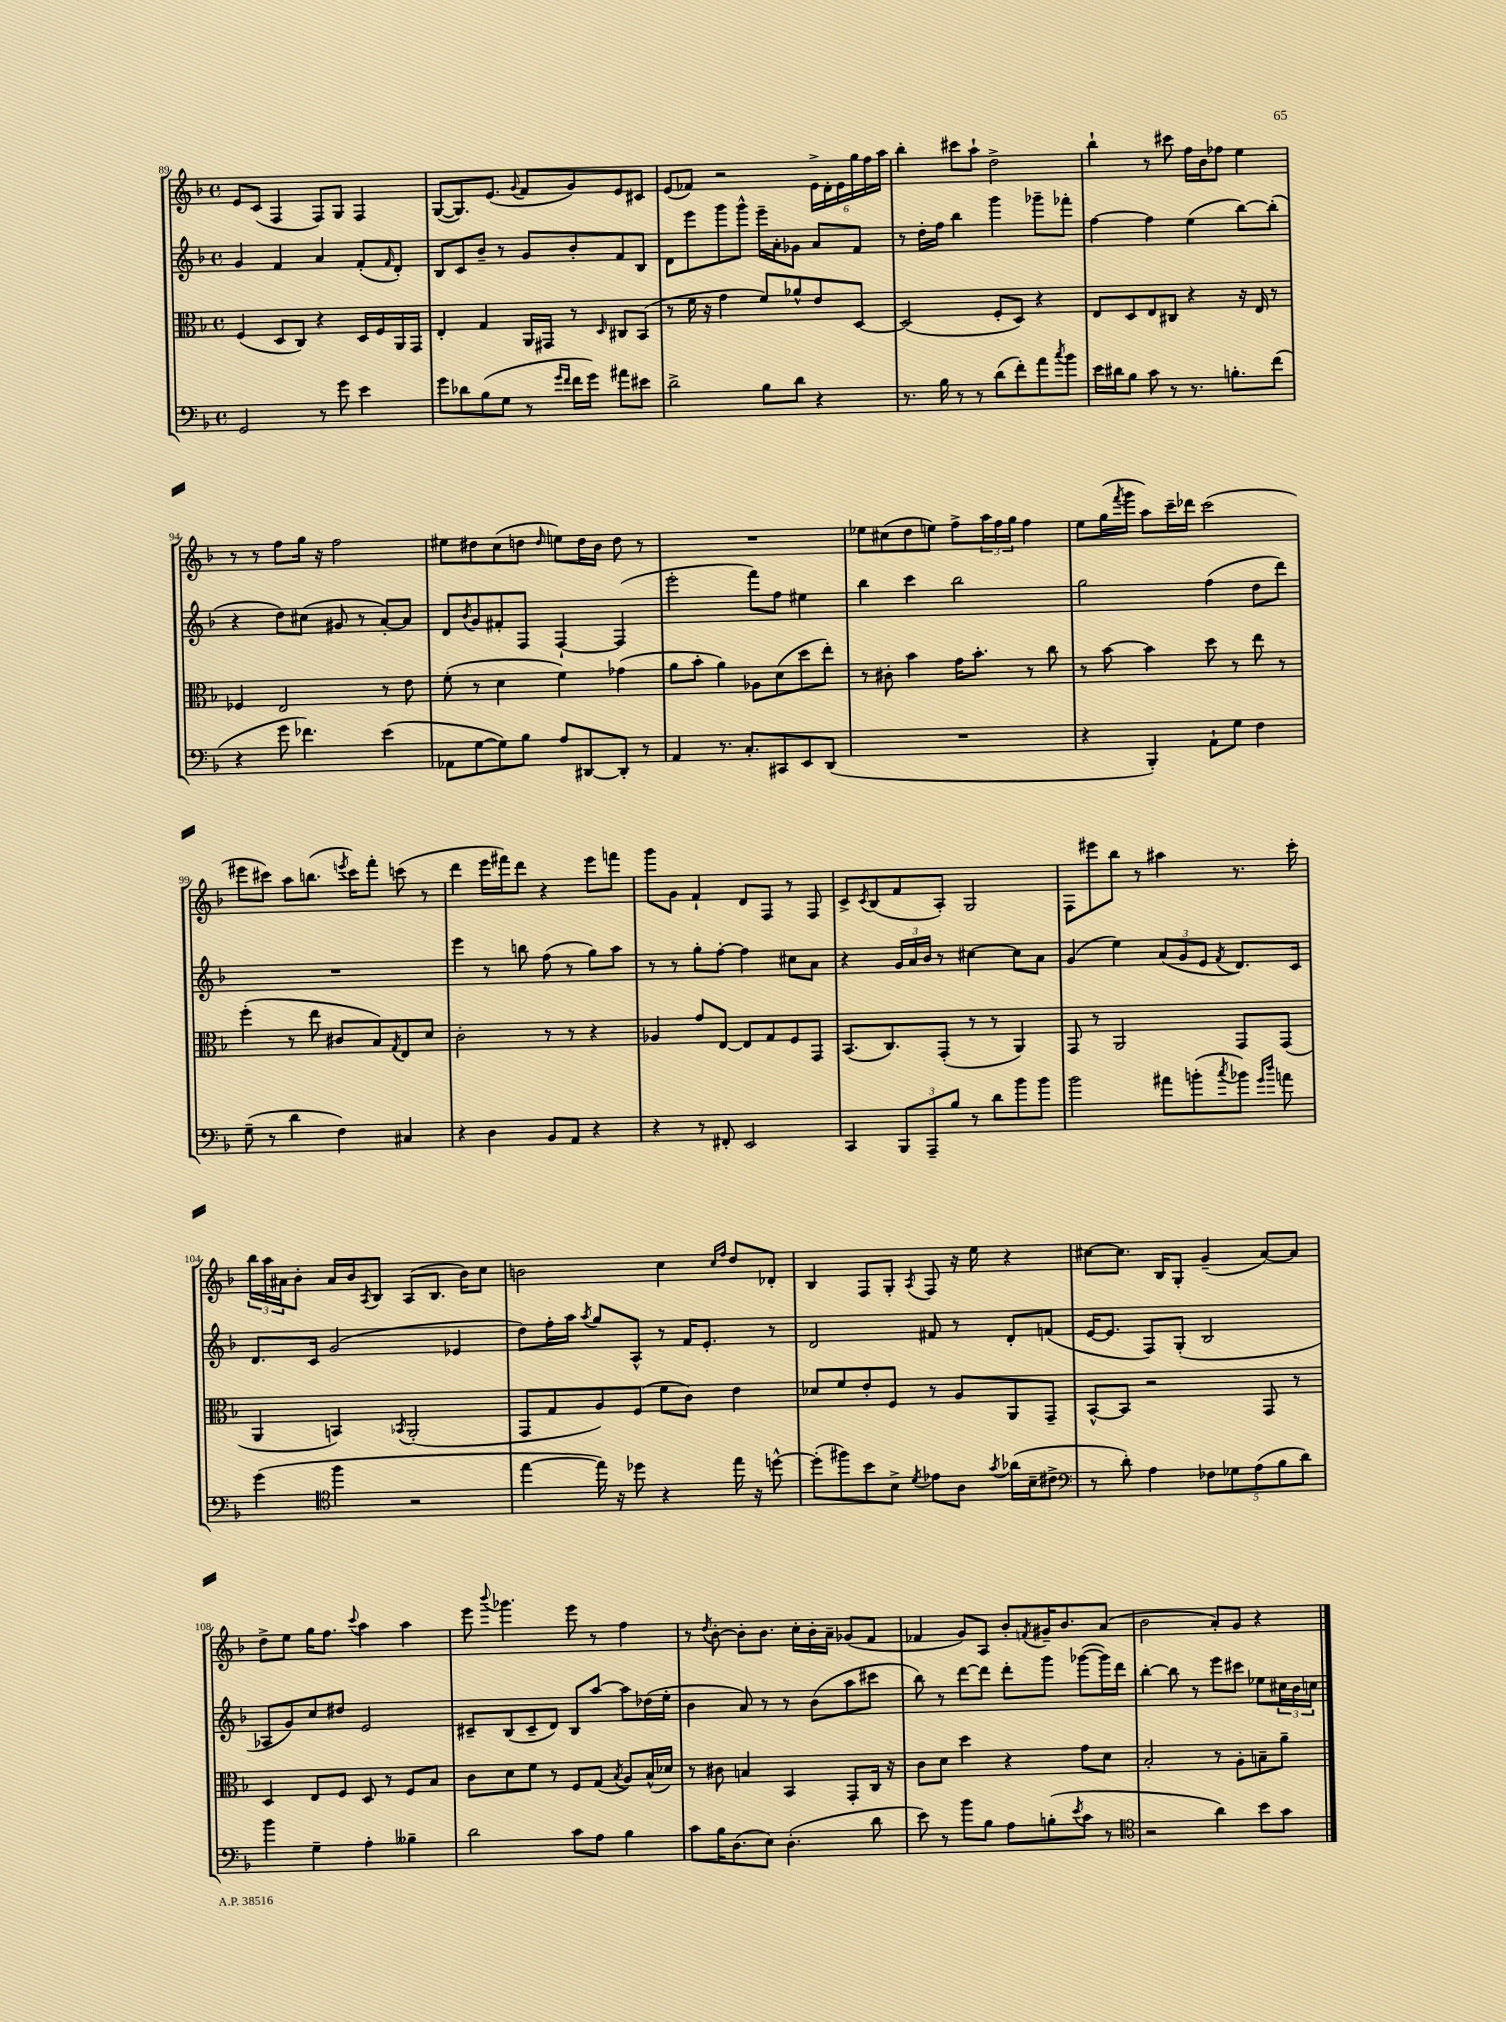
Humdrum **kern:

**kern	**kern	**kern	**kern
*staff4	*staff3	*staff2	*staff1
*clefF4	*clefC3	*clefG2	*clefG2
*k[b-]	*k[b-]	*k[b-]	*k[b-]
*M4/4	*M4/4	*M4/4	*M4/4
*met(c)	*met(c)	*met(c)	*met(c)
2GG	(4F	4g	8e
.	.	.	(8c
.	8D	4f	4F
.	8C)	.	.
8r	4r	4a	8F)
8g	.	.	8G
4e	16D	(8f'	4F
.	16F	.	.
.	.	16qqf	.
.	16AA	8d')	.
.	16GG	.	.
=	=	=	=
8g	4E'	8B-	([8G
8d-	.	8c	8.G])
(8B-	4G	8b-~	.
.	.	.	(8.e
8G	.	8r	.
.	.	.	8qqg
8r	16AA	8g	8f
.	16GG#	.	.
16qqg	.	.	.
16qqf	.	.	.
16f	8r	8b-'	8g)
16g)	.	.	.
.	16qqD	.	.
8a#	8C#	8f	8e
8e#	(8BB-	8B-	8c#
=	=	=	=
2d^	8r	8d	(8e
.	16f	8eee	8f-)
.	16r	.	.
.	4g	8ggg	2r
.	.	8ggg^^	.
8B-	8f)	16eee~	.
.	.	16a'	.
8d	8a-^^	8g-	.
4r	8e	8a	24e^
.	.	.	24d'
.	.	.	24e
.	[8D	8f	24gg
.	.	.	24ff
.	.	.	24aa
=	=	=	=
8.r	(2D]	8r	4bb-'
.	.	16dd'	.
16B-	.	16ff	.
8r	.	4bb-	8ccc#
8r	.	.	8aa`
(8d	8F'	4ggg	2dd^
8f')	8D)	.	.
8a	4r	8ggg-~	.
8qcc	.	.	.
8b-	.	8fff-'	.
=	=	=	=
16e	8E	[4ff	4bb-`
16d#	.	.	.
8B-	8D	.	.
8c	8E	4ff]	8r
8r	8C#	.	8ccc#
8.r	4r	(4ee	16ff
.	.	.	16b-
.	.	.	8ff-
8.B'	.	.	.
.	16r	[8bb-)	4ee
.	16E	.	.
(8f	8r	(8bb-']	.
=	=	=	=
4r	4F-	4r	8r
.	.	.	8r
8g	2E	8dd)	8ff
4.f-)	.	(8cc#	16gg
.	.	.	16r
.	.	8g#	2ff
.	.	8r	.
(4e	8r	[8a')	.
.	8e	8a]	.
=	=	=	=
8AA-	(8f'	8d	8ee#
.	.	8qb-	.
[8G	8r	8g	8dd#
8G])	4d	8f#'	(8cc
8B-	.	8F	8dd
.	.	.	16qqdd
8A	4f)	[4F`	8ee)
[8DD#	.	.	16dd
.	.	.	16b-
8DD#']	(4g-	(4F]	8dd
8r	.	.	8r
=	=	=	=
4AA	8a	2eee'	1r
.	8b-'	.	.
8.r	4a)	.	.
8.C'	.	.	.
.	8A-	8fff)	.
8CC#	(8d	8ff	.
8EE	8dd	4ee#	.
(8DD	8ee')	.	.
=	=	=	=
1r	8r	4bb-	8ee-
.	8c#'	.	(8cc#
.	4b-	4ccc	8dd
.	.	.	8ee)
.	16g	2bb-	8ff^
.	8.b-'	.	.
.	.	.	24aa
.	.	.	24ff
.	.	.	24gg
.	8r	.	4ff
.	8cc	.	.
=	=	=	=
4r	8r	2gg	8ee
.	[8b-	.	(16gg
.	.	.	8qfff
.	.	.	16ggg
4BBB-')	4b-]	.	8aa)
.	.	.	16ccc~
.	.	.	16ddd-
8AA`	8dd	(4ff	(2ccc
8G	8r	.	.
4F	8ee	8dd	.
.	8r	8ddd)	.
=	=	=	=
(8G~	(4ff'	1r	8eee#
8r	.	.	8ccc#)
4d	8r	.	8aa
.	8ee	.	(8.bb
4F)	8c#	.	.
.	.	.	8qeee
.	.	.	16ccc#)
.	8B-)	.	8fff'
.	8qG	.	.
4C#	8E	.	(8ccc
.	8d	.	8r
=	=	=	=
4r	2c'	4eee	4ddd
4D	.	8r	16eee
.	.	.	16fff#)
.	.	8bb	8ddd
8BB-	8r	(8ff	4r
8AA	8r	8r	.
4r	4r	8gg)	8eee
.	.	8aa	8fff
=	=	=	=
4r	4A-	8r	8ggg
.	.	8r	8g
8r	8g	8gg'	4f`
8FF#'	[8E	[8ff'	.
2EE	8E]	4ff]	8d
.	8G	.	8F
.	8F	8cc#	8r
.	8GG	8a	8F
=	=	=	=
4CC	(8.BB-	4r	8c^
.	.	.	8qc
.	.	.	(8B-
.	8.C)	.	.
12BBB-	.	24g	8f
.	.	24a	.
12AAA~	.	24b-	.
.	(8GG'	8r	8A')
12B-	.	.	.
8r	8r	[4cc#	2G
8d	8r	.	.
8b-	4AA)	8cc#]	.
8b-	.	8a	.
=	=	=	=
2b-	8GG	(4g	8F
.	8r	.	8eee#
.	2AA	4ee)	8bb-
.	.	.	8r
8a#	.	(12a	4aa#
.	.	12g	.
(8b'	.	.	.
.	.	12e	.
8qcc	.	8qf	.
8b-)	8GG	8.d)	8.r
16qqg	.	.	.
16qqdd	.	.	.
8a	(8GG	.	.
.	.	16c	16ccc'
=	=	=	=
(4g	4AA	8.d	24bb-
.	.	.	24aa
.	.	.	24a#
.	.	.	8b-'
.	.	16c	.
*clefC4	*	*	*
4ff	4BB)	(2g	16a#
.	.	.	16b-
.	.	.	8qA
.	.	.	8B-
.	8qBB-	.	.
2r	(2AA'	.	(8A
.	.	.	8.B-
.	.	4e-	.
.	.	.	16b-)
.	.	.	8cc
=	=	=	=
[4ee	8GG	8dd)	2b
.	8G	16ff'	.
.	.	16aa	.
.	.	8qaa	.
16ee])	8A)	8gg	.
16r	.	.	.
8dd-	(8F	8A^^	.
4r	8f	8r	4cc
.	8c)	16f	.
.	.	8.e'	.
.	.	.	16qqcc
.	.	.	16qqff
16ee	4e	.	8dd
16r	.	.	.
[8dd^^	.	8r	8d-'
=	=	=	=
(8dd']	8d-	2d	4B-
8ff#)	8f	.	.
8b-	8e'	.	8F
8B-^	8F	.	8G'
8qd	.	.	8qA
8e-	8r	8f#	8F
8A	8A	8r	16r
.	.	.	16ee
8qg	.	.	.
(16a-	8AA	8d'	4r
16B-~	.	.	.
8c#^	8GG~	(8f	.
=	=	=	=
*clefF4	*	*	*
8r	[8BB-^^	[16e	[8cc#
.	.	8.e]	.
8d')	8BB-]	.	8.cc#]
4A	2r	8F)	.
.	.	.	16B-
.	.	(8G'	8G'
10F-	.	2B-	(4g~
10G-	.	.	.
(10A	.	.	.
.	8GG	.	[8a)
10B-	.	.	.
.	8r	.	8a]
10d)	.	.	.
=	=	=	=
4b-	4D	8A-	8dd^
.	.	8g)	8ee
4G~	8E	8cc	16gg
.	.	.	8.ff
.	8F	8dd#	.
.	.	.	8qqccc
4A'	8D	2e	4aa
.	8r	.	.
4B--~	8F	.	4aa
.	8B-	.	.
=	=	=	=
2d	8c	8c#~	8eee
.	.	.	8qqbbb-
.	8d	(8B-	4.ggg-
.	8f	8c#~	.
.	8r	8d)	.
8c	8F	8B-	8eee
8A	(8G	[8aa	8r
.	8qB-	.	.
4B-	8A)	8aa]	4ff
.	(16B-^^	(16dd-	.
.	16d-)	16ee'	.
=	=	=	=
8c	8r	4b-	8r
.	.	.	8qdd
16B-	8c#	.	[8b-'
(8.D	.	.	.
.	4B	8a)	8b-']
8E)	.	8r	8.b-
(4.D'	4BB-	8r	.
.	.	.	16cc'
.	.	(8b-	16b-'
.	.	.	16a~
.	8GG'	8aa	(8g-
8d	16C	8ccc#	8f
.	16r	.	.
=	=	=	=
8e)	8c	8bb-)	4f-
8r	8d	8r	.
8b-	4dd	[8ddd	8g)
8B-	.	8ddd]	8A
8A	4r	8ddd'	8b-'
.	.	.	8qf
(8B'	.	8ggg	16g#~
.	.	.	8.b-
8qe	.	.	.
8c	8g	([8ggg-	.
8r	8d	16ggg-])	(8a
.	.	16ddd	.
=	=	=	=
*clefC4	*	*	*
2r	2B-'	[4bb-'	2b-
.	.	8bb-]	.
.	.	8r	.
4a)	8r	8eee	8a')
.	8A'	8ccc#	8g
8b-	8B~	8ee-	4r
8g	8a~	24cc#	.
.	.	24b-	.
.	.	24cc	.
==	==	==	==
*-	*-	*-	*-
